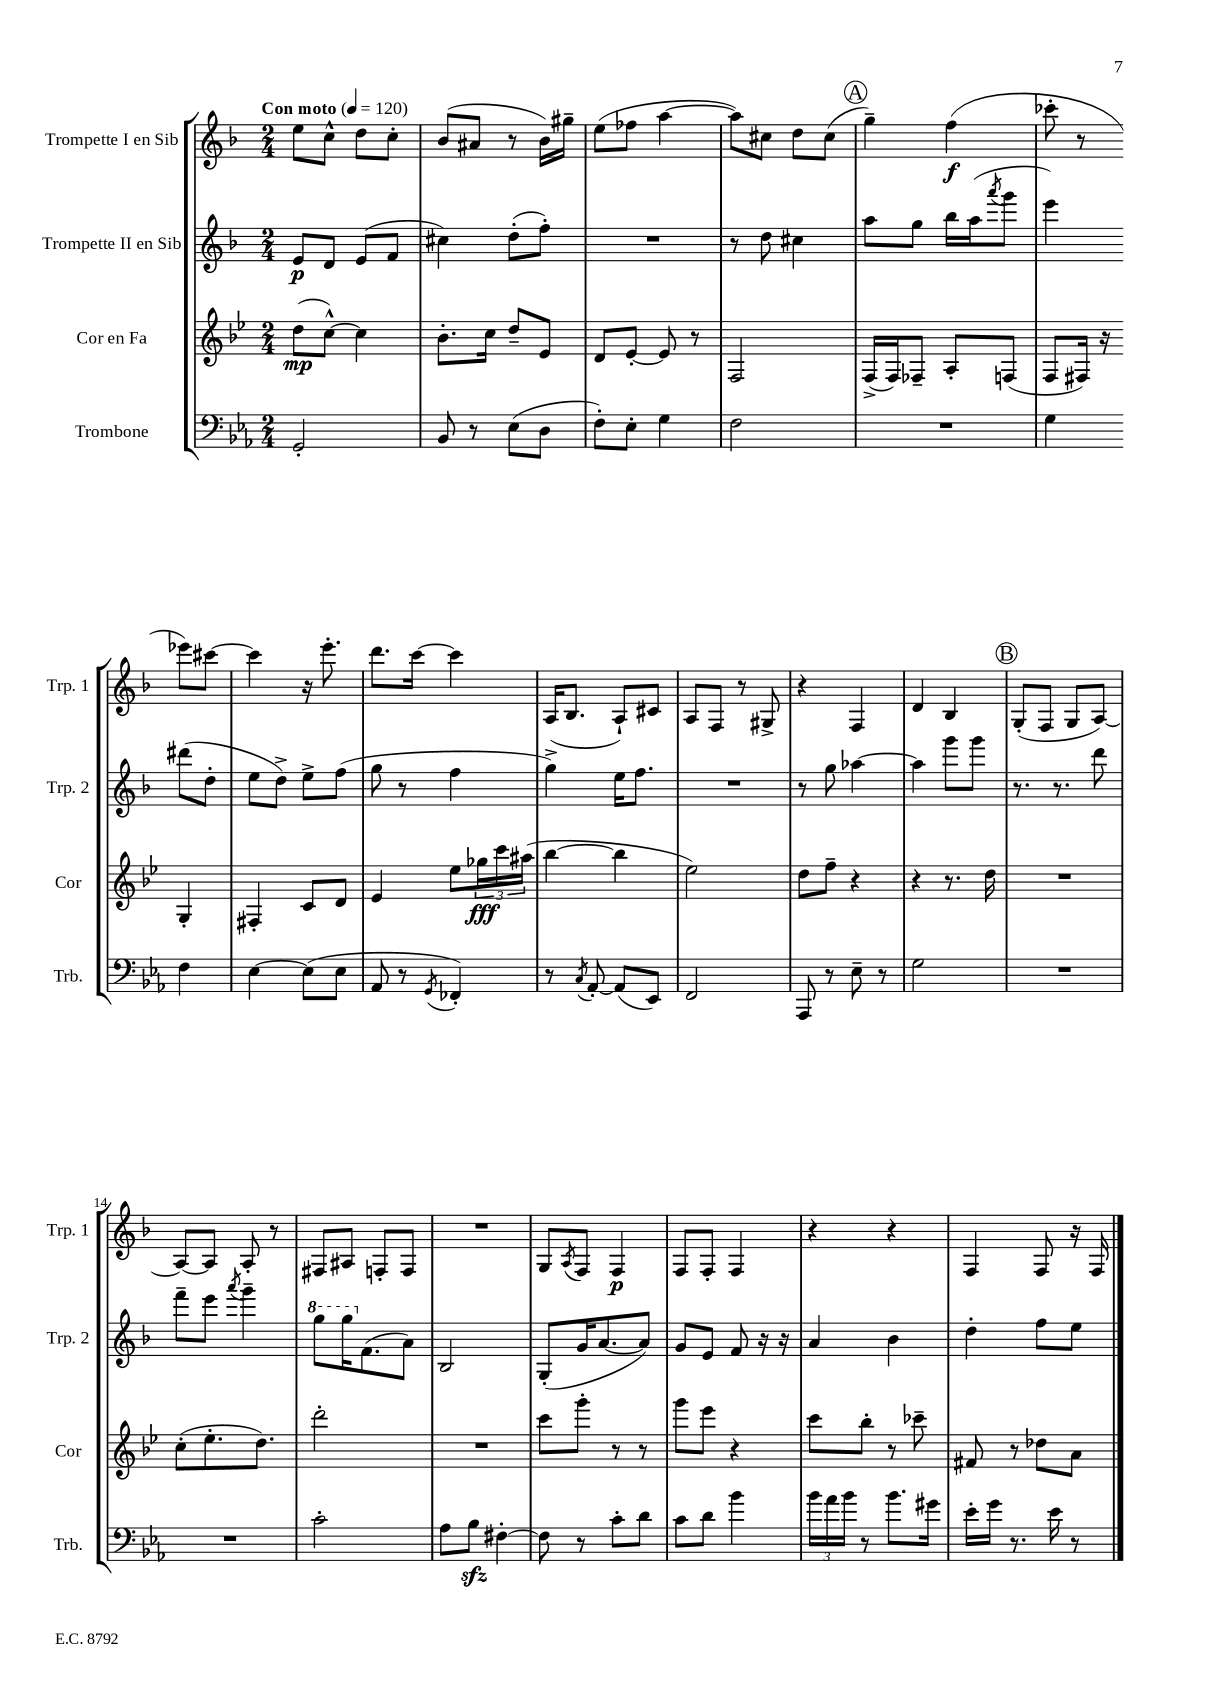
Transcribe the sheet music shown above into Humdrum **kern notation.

**kern	**kern	**kern	**kern
*staff4	*staff3	*staff2	*staff1
*clefF4	*clefG2	*clefG2	*clefG2
*k[b-e-a-]	*k[b-e-]	*k[b-]	*k[b-]
*M2/4	*M2/4	*M2/4	*M2/4
*MM120	*MM120	*MM120	*MM120
2GG'	(8dd	8e	8ee
.	[8cc^^)	8d	8cc^^
.	4cc]	(8e	8dd
.	.	8f	8cc'
=	=	=	=
8BB-	8.b-'	4cc#)	(8b-
8r	.	.	8a#
.	16cc	.	.
(8E-	8dd~	(8dd'	8r
8D	8e-	8ff')	16b-)
.	.	.	16gg#~
=	=	=	=
8F')	8d	2r	(8ee
8E-'	[8e-'	.	8ff-
4G	8e-]	.	[4aa
.	8r	.	.
=	=	=	=
2F	2F	8r	8aa])
.	.	8dd	8cc#
.	.	4cc#	8dd
.	.	.	(8cc#
=	=	=	=
2r	(16F^	8aa	4gg~)
.	16F)	.	.
.	8F-~	8gg	.
.	8A'	16bb-	(4ff
.	.	(16aa	.
.	.	8qaaa	.
.	(8F	8ggg	.
=	=	=	=
4G	8F	4eee)	8ccc-'
.	16F#)	.	8r
.	16r	.	.
4F	4G'	(8ddd#	8eee-)
.	.	8dd'	[8ccc#
=	=	=	=
[4E-	4F#'	8ee	4ccc#]
.	.	8dd^)	.
(8E-]	8c	8ee^	16r
.	.	.	8.eee'
8E-	8d	(8ff	.
=	=	=	=
8AA-	4e-	8gg	8.ddd
8r	.	8r	.
.	.	.	[16ccc
8qGG	.	.	.
4FF-')	8ee-	4ff	4ccc]
.	24gg-	.	.
.	24ccc	.	.
.	(24aa#	.	.
=	=	=	=
8r	[4bb-	4gg^)	(16A
.	.	.	8.B-
8qC	.	.	.
[8AA-'	.	.	.
(8AA-]	4bb-]	16ee	8A`)
.	.	8.ff	.
8EE-)	.	.	8c#
=	=	=	=
2FF	2ee-)	2r	8A
.	.	.	8F
.	.	.	8r
.	.	.	8G#^
=	=	=	=
8AAA-	8dd	8r	4r
8r	8ff~	8gg	.
8E-~	4r	[4aa-	4F
8r	.	.	.
=	=	=	=
2G	4r	4aa-]	4d
.	8.r	8ggg	4B-
.	.	8ggg	.
.	16dd	.	.
=	=	=	=
2r	2r	8.r	(8G'
.	.	.	8F
.	.	8.r	.
.	.	.	8G
.	.	8ddd	[8A)
=	=	=	=
2r	(8cc'	8fff~	8A_
.	8.ee-'	8eee	8A]
.	.	8qaaa	.
.	.	4ggg~	8A'
.	8.dd)	.	.
.	.	.	8r
=	=	=	=
2c'	2ddd'	8ggg	8F#
.	.	16ggg	8A#
.	.	(8.f	.
.	.	.	8F'
.	.	8a)	8F
=	=	=	=
8A-	2r	2B-	2r
8B-	.	.	.
[4F#'	.	.	.
=	=	=	=
8F#]	8ccc	(8G'	8G
.	.	.	8qA
8r	8ggg'	16g	8F
.	.	[8.a	.
8c'	8r	.	4F
8d	8r	8a])	.
=	=	=	=
8c	8ggg	8g	8F
8d	8eee-	8e	8F'
4b-	4r	8f	4F
.	.	16r	.
.	.	16r	.
=	=	=	=
24b-	8ccc	4a	4r
24a-	.	.	.
24b-	.	.	.
8r	8bb-'	.	.
8.b-	8r	4b-	4r
.	8ccc-~	.	.
16g#	.	.	.
=	=	=	=
16e-'	8f#	4dd'	4F
16g	.	.	.
8.r	8r	.	.
.	8dd-	8ff	8F
16e-	.	.	.
8r	8a	8ee	16r
.	.	.	16F
==	==	==	==
*-	*-	*-	*-
